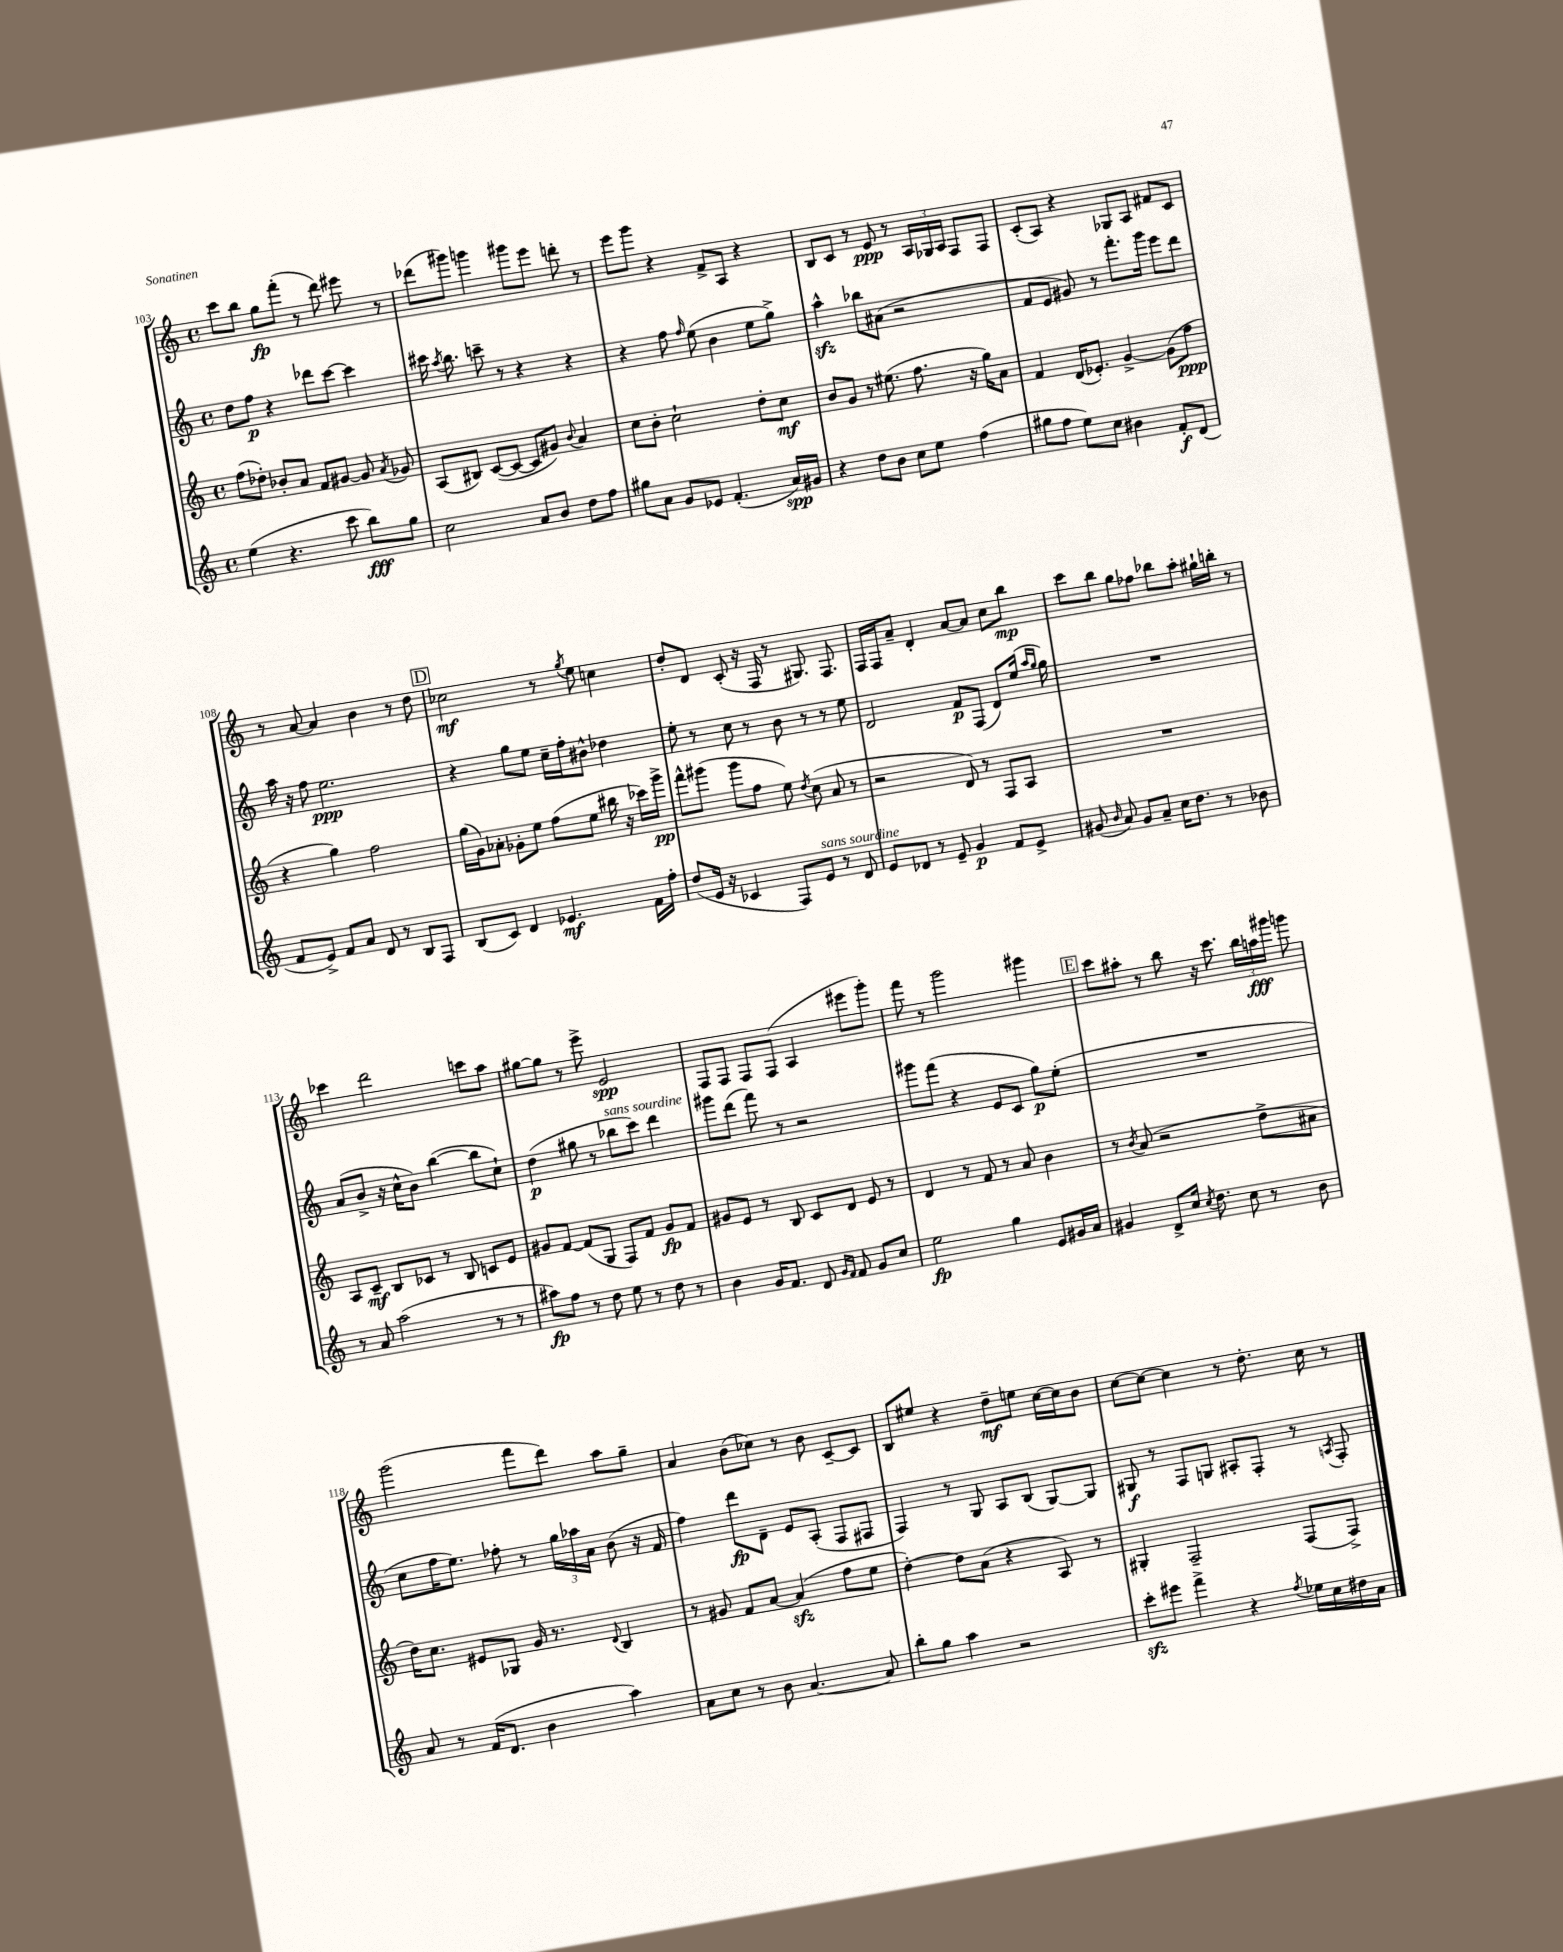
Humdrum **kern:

**kern	**dynam	**kern	**dynam	**kern	**dynam	**kern	**dynam
*part4	*part4	*part3	*part3	*part2	*part2	*part1	*part1
*staff4	*staff4	*staff3	*staff3	*staff2	*staff2	*staff1	*staff1
*clefG2	*	*clefG2	*	*clefG2	*	*clefG2	*
*k[]	*	*k[]	*	*k[]	*	*k[]	*
*M4/4	*	*M4/4	*	*M4/4	*	*M4/4	*
*met(c)	*	*met(c)	*	*met(c)	*	*met(c)	*
=103	=103	=103	=103	=103	=103	=103	=103
(4ee\	.	(8ff\L	.	8dd\L	.	8ccc\L	.
.	.	8dd-X'\J)	.	8ff\J	p	8bb\J	.
4.r	.	8b-X'/L	.	4r	.	8gg\L	fp
.	.	8a/J	.	.	.	(8fff'\J	.
.	.	8f/L	.	8ddd-X\L	.	8r	.
8ccc\	.	[8g#X/J	.	[8ccc\J	.	8ddd\)	.
8bb\L)	fff	8g#/]	.	4ccc\]	.	8eee#X\	.
.	.	8qa/	.	.	.	.	.
8gg\J	.	8g-X/	.	.	.	8r	.
=104	=104	=104	=104	=104	=104	=104	=104
2cc\	.	(8A/L	.	16ccc#X\	.	(8ddd-X\L	.
.	.	.	.	8qaa/	.	.	.
.	.	.	.	8.bb\	.	.	.
.	.	8B#X/J)	.	.	.	8ggg#X\J)	.
.	.	([8c/L	.	8cccn~\	.	4gggn\	.
.	.	8c/J_	.	8r	.	.	.
8a/L	.	8c/L]	.	4r	.	8ggg#X\L	.
8b/J	.	8g#X/J)	.	.	.	8eee\J	.
.	.	8qqb/	.	.	.	.	.
8dd\L	.	4a/	.	4r	.	8dddn'\	.
8ff\J	.	.	.	.	.	8r	.
=105	=105	=105	=105	=105	=105	=105	=105
8gg#X\L	.	8cc\L	.	4r	.	8eee\L	.
8a\J	.	8b'\J	.	.	.	8ggg\J	.
8g/L	.	2cc`\	.	8ff\	.	4r	.
.	.	.	.	16qqff/	.	.	.
8e-X/J	.	.	.	(8ee\	.	.	.
(4.f'/	.	.	.	4b\	.	8f^/L	.
.	.	.	.	.	.	8A/J	.
.	.	8dd'\L	.	8ee\L	.	4r	.
16a/LL)	spp	8cc\J	mf	8gg^\J)	.	.	.
16g#X/JJ	.	.	.	.	.	.	.
=106	=106	=106	=106	=106	=106	=106	=106
4r	.	8b/L	.	4aazz^^\	.	8B/L	.
.	.	8g/J	.	.	.	8c/J	.
8dd\L	.	8r	.	8bb-X\L	.	8r	.
8b\J	.	(8.ee#X\	.	(8a#X\J	.	8e/	ppp
8cc\L	.	.	.	2r	.	8r	.
.	.	8.ff\	.	.	.	.	.
8ee\J	.	.	.	.	.	24A/LL	.
.	.	.	.	.	.	24G-X/	.
.	.	.	.	.	.	24A/JJ	.
(4ff\	.	16r	.	.	.	8F/L	.
.	.	16gg\KL)	.	.	.	.	.
.	.	8a\J	.	.	.	8F/J	.
=107	=107	=107	=107	=107	=107	=107	=107
8gg#X\L	.	4f/	.	8f/L	.	(8c'/L	.
8ff\J	.	.	.	8e/J	.	8A/J)	.
8ee\L)	.	(16d/KL	.	8g#X/)	.	4r	.
.	.	8.e-X'/J)	.	.	.	.	.
8cc\J	.	.	.	8r	.	.	.
4b#X\	.	[4g^/	.	8.fff'\L	.	8G-X/L	.
.	.	.	.	.	.	8A/J	.
.	.	.	.	16ggg\Jk	.	.	.
8f'/L	f	(8g\L]	.	8eee\L	.	8f#X/L	.
(8d/J	.	8ff\J	ppp	8ddd\J	.	8c/J	.
!!LO:LB:g=z
=108	=108	=108	=108	=108	=108	=108	=108
8f/L	.	4r	.	16aa\	.	8r	.
.	.	.	.	16r	.	.	.
8e^/J)	.	.	.	8ff\	.	[8a/	.
8f/L	.	4gg\)	.	2.ee\	ppp	4a/]	.
8a/J	.	.	.	.	.	.	.
8d/	.	2ff\	.	.	.	4b\	.
8r	.	.	.	.	.	.	.
8B/L	.	.	.	.	.	8r	.
8F/J	.	.	.	.	.	8dd\	.
!!LO:REH:place=s1:t=D
=109	=109	=109	=109	=109	=109	=109	=109
(8B/L	.	(16gg\LL	.	4r	.	2cc-X\	mf
.	.	16g\J)	.	.	.	.	.
8c/J)	.	8a-X'\J	.	.	.	.	.
4d/	.	8g-X'\L	.	8gg\L	.	.	.
.	.	8ee\J	.	8ee\J	.	.	.
4.e-X/	mf	(8ff\L	.	16cc~\LL	.	8r	.
.	.	.	.	16ff'\J	.	.	.
.	.	.	.	.	.	8qgg/	.
.	.	8ee\J	.	8b#X^^\J	.	8ee\	.
.	.	16bb#X\	.	4dd-X\	.	4ccn\	.
.	.	16r	.	.	.	.	.
16f\LL	.	16ccc-X\LL)	.	.	.	.	.
16ff'\JJ	.	16ggg^\JJ	pp	.	.	.	.
=110	=110	=110	=110	=110	=110	=110	=110
(8dd/L	.	8fff^^\L	.	8ee'\	.	8dd'/L	.
16e/Jk	.	(8ggg#X\J	.	8r	.	8d/J	.
16r	.	.	.	.	.	.	.
4c-X/	.	8ggg#\L	.	8cc\	.	(8c'/	.
.	.	8ff\J	.	8r	.	16r	.
.	.	.	.	.	.	16F/	.
8F/L)	.	8ee\)	.	8b\	.	8r	.
.	.	8qdd/	.	.	.	.	.
!LO:TX:a:i:t=sans sourdine	!	!	!	!	!	!	!
8e/J	.	(8cc\	.	8r	.	8.G#X/)	.
8r	.	8a/	.	8r	.	.	.
.	.	.	.	.	.	8.F/	.
8d/	.	8r	.	8ee\	.	.	.
=111	=111	=111	=111	=111	=111	=111	=111
8e/L	.	2r	.	2d/	.	16F/LL	.
.	.	.	.	.	.	16F/J	.
8d-X/J	.	.	.	.	.	8a~/J	.
8r	.	.	.	.	.	4d'/	.
8e~/	.	.	.	.	.	.	.
4g/	p	8d/)	.	8f/L	p	[8a/L	.
.	.	8r	.	(8F/J	.	8a/J]	.
8f/L	.	8F/L	.	8d/L)	.	8cc\L	.
8e^/J	.	8A/J	.	(16ee/Jk	.	8bb\J	mp
.	.	.	.	16qqaa/LL	.	.	.
.	.	.	.	16qqgg/JJ	.	.	.
.	.	.	.	16gg\)	.	.	.
=112	=112	=112	=112	=112	=112	=112	=112
(8g#X/	.	1r	.	1r	.	8ccc\L	.
16qqb/	.	.	.	.	.	.	.
8a/)	.	.	.	.	.	8bb\J	.
8g#/L	.	.	.	.	.	8gg\L	.
8a~/J	.	.	.	.	.	8ff-X\J	.
16cc\KL	.	.	.	.	.	8bb-X\L	.
8.dd\J	.	.	.	.	.	.	.
.	.	.	.	.	.	8aa'\J	.
8r	.	.	.	.	.	16gg#X`\LL	.
.	.	.	.	.	.	16bbn'\JJ	.
8b-X\	.	.	.	.	.	8r	.
!!LO:LB:g=z
=113	=113	=113	=113	=113	=113	=113	=113
8r	.	8A/L	.	(8a/L	.	4ccc-X\	.
8a/	.	8c~/J	mf	8b^/J	.	.	.
(2aa\	.	8B/L	.	16r	.	2ddd\	.
.	.	.	.	16cc^^\KL	.	.	.
.	.	8c-X/J	.	8b\J)	.	.	.
.	.	8r	.	([4bb\	.	.	.
.	.	8B/	.	.	.	.	.
8r	.	8cn/L	.	8bb\L]	.	8cccn\L	.
8r	.	8e/J	.	8cc`\J)	.	8aa\J	.
=114	=114	=114	=114	=114	=114	=114	=114
8aa#X\L)	fp	8g#X/L	.	(4dd\	p	[8gg#X\L	.
8ff\J	.	[8f/J	.	.	.	8gg#\J]	.
8r	.	(8f/L]	.	8gg#X\	.	8r	.
8dd\	.	8G/J	.	8r	.	8eee^\	.
!	!	!	!	!LO:TX:a:i:t=sans sourdine	!	!	!
8ee\	.	8F/L)	.	8bb-X\L	.	2e/	spp
8r	.	8f/J	.	8ccc\J)	.	.	.
8dd\	.	8g#/L	fp	4ddd\	.	.	.
8r	.	8f/J	.	.	.	.	.
=115	=115	=115	=115	=115	=115	=115	=115
4b\	.	8g#X/L	.	8ggg#X\L	.	8F/L	.
.	.	8e/J	.	(8ddd\J	.	8F/J	.
16g/KL	.	8r	.	8fff\)	.	8F/L	.
8.f/J	.	.	.	.	.	.	.
.	.	8B/	.	8r	.	(8F/J	.
8d/	.	8c/L	.	2r	.	4A/	.
16qqg/LL	.	.	.	.	.	.	.
16qqf/JJ	.	.	.	.	.	.	.
8f/	.	8d/J	.	.	.	.	.
8g/L	.	8e/	.	.	.	8eee#X\L	.
8cc/J	.	8r	.	.	.	8ggg'\J)	.
=116	=116	=116	=116	=116	=116	=116	=116
2ee\	fp	4d/	.	8ggg#X\L	.	8fff\	.
.	.	.	.	(8fff\J	.	8r	.
.	.	8r	.	4r	.	2ggg\	.
.	.	8f/	.	.	.	.	.
4gg\	.	8r	.	8e/L	.	.	.
.	.	8a/	.	8c/J	.	.	.
8e/L	.	4b\	.	8gg\L)	p	4ggg#X\	.
16g#X/L	.	.	.	(8ee'\J	.	.	.
16a/JJ	.	.	.	.	.	.	.
!!LO:REH:place=s1:t=E
=117	=117	=117	=117	=117	=117	=117	=117
4g#X/	.	8r	.	1r	.	8ccc\L	.
.	.	8qb/	.	.	.	.	.
.	.	(8a/	.	.	.	8aa#X'\J	.
8d^/L	.	2r	.	.	.	8r	.
16cc/Jk	.	.	.	.	.	8bb\	.
8qcc/	.	.	.	.	.	.	.
8.dd\	.	.	.	.	.	.	.
.	.	.	.	.	.	16r	.
.	.	.	.	.	.	8.ccc\	.
8cc\	.	.	.	.	.	.	.
8r	.	8dd^\L	.	.	.	24bb\LL	.
.	.	.	.	.	.	24aan\	fff
.	.	.	.	.	.	24ggg#X\JJ	.
8b\	.	8a#X\J	.	.	.	8gggn\	.
!!LO:LB:g=z
=118	=118	=118	=118	=118	=118	=118	=118
8a/	.	16dd\KL)	.	8cc\L	.	(2ggg\	.
.	.	8.cc\J	.	.	.	.	.
8r	.	.	.	16ff\K	.	.	.
.	.	.	.	8.ee\J)	.	.	.
(16f/KL	.	8e#X/L	.	.	.	.	.
8.d/J	.	.	.	.	.	.	.
.	.	8G-X/J	.	8ff-X'\	.	.	.
4b\	.	16g/	.	8r	.	8fff\L	.
.	.	8.r	.	.	.	.	.
.	.	.	.	24gg\LL	.	8ddd\J)	.
.	.	.	.	24aa-X\	.	.	.
.	.	.	.	24a\JJ	.	.	.
.	.	8qqd/	.	.	.	.	.
4aa\)	.	4B/	.	(8b\	.	8aa\L	.
.	.	.	.	16r	.	8gg~\J	.
.	.	.	.	16f/	.	.	.
=119	=119	=119	=119	=119	=119	=119	=119
8a\L	.	8r	.	4ff\)	.	4a/	.
8cc\J	.	8g#X/	.	.	.	.	.
8r	.	8f/L	.	8ddd\L	fp	(8b\L	.
8b\	.	[8a/J	.	8d~\J	.	8cc-X\J)	.
[4.a/	.	(4azz/]	.	8e/L	.	8r	.
.	.	.	.	(8A'/J	.	8b\	.
.	.	8ff\L	.	8F/L	.	[8c~/L	.
8a/]	.	8ee\J	.	8F#X/J	.	8c/J]	.
=120	=120	=120	=120	=120	=120	=120	=120
8bb'\L	.	[4dd'\)	.	4F/)	.	8B/L	.
8gg\J	.	.	.	.	.	8ee#X/J	.
4aa\	.	8dd\L]	.	8r	.	4r	.
.	.	(8a\J	.	8G/	.	.	.
2r	.	4r	.	8A/L	.	8dd~\L	mf
.	.	.	.	(8B/J	.	8een\J	.
.	.	8A/)	.	[8G/L)	.	[16cc\LL	.
.	.	.	.	.	.	16cc\J]	.
.	.	8r	.	8G/J]	.	8b\J	.
=121	=121	=121	=121	=121	=121	=121	=121
8ccczz'\L	.	4G#X'/	.	8G#X/	f	[8cc\L	.
8eee#X\J	.	.	.	8r	.	8cc\J_	.
4fff^\	.	2F~/	.	8F/L	.	4cc\]	.
.	.	.	.	8Gn/J	.	.	.
4r	.	.	.	8A#X'/L	.	8r	.
.	.	.	.	8F'/J	.	8.dd'\	.
8qff/	.	.	.	.	.	.	.
16ee-X\LL	.	(8F/L	.	8r	.	.	.
16cc\	.	.	.	.	.	16cc\	.
.	.	.	.	8qAn/	.	.	.
16dd#X\	.	8F^/J)	.	8F'/	.	8r	.
16a\JJ	.	.	.	.	.	.	.
==	==	==	==	==	==	==	==
*-	*-	*-	*-	*-	*-	*-	*-
